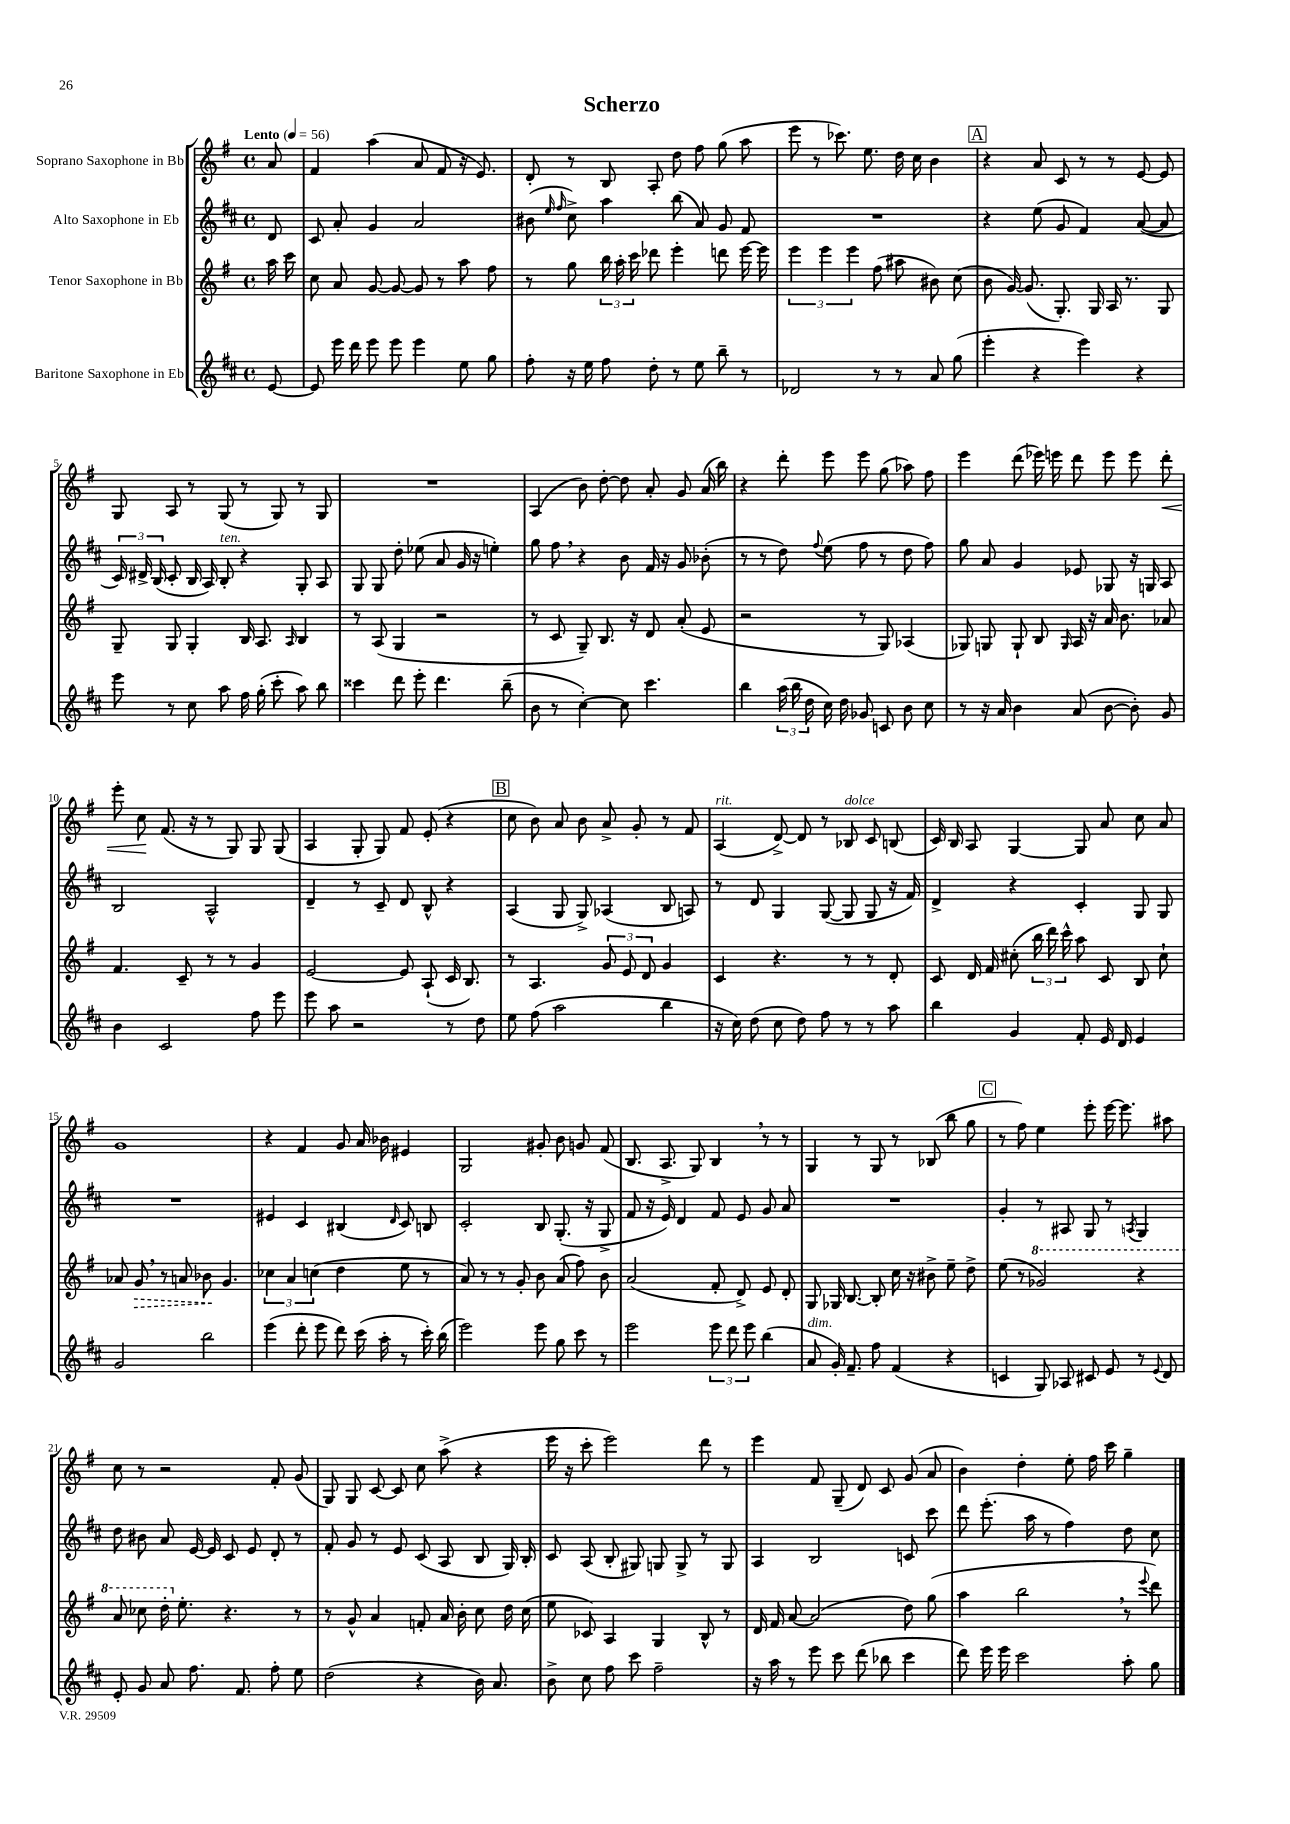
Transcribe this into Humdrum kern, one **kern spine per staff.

**kern	**kern	**kern	**kern
*staff4	*staff3	*staff2	*staff1
*clefG2	*clefG2	*clefG2	*clefG2
*k[f#c#]	*k[f#]	*k[f#c#]	*k[f#]
*M4/4	*M4/4	*M4/4	*M4/4
*met(c)	*met(c)	*met(c)	*met(c)
*MM56	*MM56	*MM56	*MM56
[8e	16aa	8d	8a
.	16ccc	.	.
=	=	=	=
8e]	8cc	8c#	4f#
16eee	8a	8a'	.
16ddd	.	.	.
8eee	[8g	4g	(4aa
8eee	8g_	.	.
4eee	8g]	2a	8a
.	8r	.	8f#
8ee	8aa	.	16r
.	.	.	8.e)
8gg	8ff#	.	.
=	=	=	=
8ff#'	8r	(8b#	8d'
.	.	16qqee	.
.	.	16qqff#	.
16r	8gg	8cc#^)	8r
16ee	.	.	.
8ff#	24bb	4aa	8B
.	24aa'	.	.
.	24ccc	.	.
8dd'	8ddd-	.	8A'
8r	4eee'	(8bb	8dd
8ee	.	8a)	8ff#
8bb~	8ddd	8g	(8gg
8r	[16eee	8f#	8aa
.	16eee]	.	.
=	=	=	=
2d-	6eee	1r	8eee
.	.	.	8r
.	6eee	.	.
.	.	.	8.ccc-)
.	6eee	.	.
.	.	.	8.ee
8r	(8ff#	.	.
8r	8aa#	.	16dd
.	.	.	16cc
8a	8b#)	.	4b
(8gg	(8cc	.	.
=	=	=	=
4eee'	8b	4r	4r
.	[16g)	.	.
.	(8.g]	.	.
4r	.	(8ee	8a
.	8.G')	8g	8c
4eee)	.	4f#)	8r
.	16G	.	.
.	16A	.	8r
.	8.r	.	.
4r	.	([8a	[8e
.	8G	8a]	8e]
=	=	=	=
8eee	8G~	24c#)	8G
.	.	24d#^	.
.	.	(24B	.
8r	8G	8c#'	8A
8cc#	4G'	16B	8r
.	.	16A)	.
8aa	.	8B'	(8G
16ff#	16B	4r	8r
(16gg'	8.A	.	.
8ccc#'	.	.	8G)
.	16qqA	.	.
8aa)	4B	8G'	8r
8bb	.	8A	8G
=	=	=	=
4ccc##	8r	8G	1r
.	(8A	8G	.
8ddd	4G	8dd'	.
8eee'	.	(8ee-	.
4.ddd	2r	8a	.
.	.	16g	.
.	.	16r	.
.	.	4ee')	.
(8bb~	.	.	.
=	=	=	=
8b	8r	8gg	(4A
8r	8c	8ff#	.
[4cc#')	8G~)	4r	8b)
.	8.B	.	[8dd'
8cc#]	.	8b	8dd]
.	16r	.	.
4.ccc#	8d	16f#	8a'
.	.	16r	.
.	(8a'	8g	8g
.	8e	(8b-'	(16a
.	.	.	16bb)
=	=	=	=
4bb	2r	8r	4r
.	.	8r	.
(24aa	.	8dd)	8ddd'
24bb	.	.	.
24dd	.	.	.
.	.	8qqff#	.
16cc#)	.	(8ee	8eee
16dd	.	.	.
8g-	8r	8ff#	8eee
8c	8G)	8r	(8gg
8b	(4A-	8dd	8aa-)
8cc#	.	8ff#)	8ff#
=	=	=	=
8r	8G-)	8gg	4eee
16r	8G	8a	.
16a	.	.	.
4b	8G`	4g	(8ddd
.	8B	.	16eee-)
.	.	.	16eee
.	16qqG	.	.
(8a	16A	8e-	8ddd
.	16r	.	.
[8b	16a	8G-	8eee
.	8.b	.	.
8b'])	.	16r	8eee
.	.	16G	.
8g	8a-	8A	8ddd'
=	=	=	=
4b	4.f#	2B	8eee'
.	.	.	8cc
2c#	.	.	(8.f#
.	8c~	.	.
.	.	.	16r
.	8r	2A^^	8r
.	8r	.	8G)
8ff#	4g	.	8G
8eee	.	.	(8G
=	=	=	=
8eee	[2e	4d~	4A
8aa	.	.	.
2r	.	8r	8G'
.	.	8c#~	8G)
.	8e]	8d	8f#
.	(8A`	8B^^	(8e'
8r	16c	4r	4r
.	8.B)	.	.
8dd	.	.	.
=	=	=	=
8ee	8r	(4A	8cc
(8ff#	4.A	.	8b)
2aa	.	8G	8a
.	.	8G^)	8b
.	12g	(4A-	8a^
.	12e	.	.
.	.	.	8g'
.	12d	.	.
4bb	4g	8B	8r
.	.	8A)	8f#
=	=	=	=
16r	4c	8r	(4A
16cc#)	.	.	.
(8dd	.	8d	.
8cc#	4.r	4G	[8d^)
8dd)	.	.	8d]
8ff#	.	([8G	8r
8r	8r	8G]	8B-
8r	8r	8G	8c
8aa	8d'	16r	(8B
.	.	16f#)	.
=	=	=	=
4bb	8c	4d^	16c)
.	.	.	16B
.	16d	.	8A
.	16f#	.	.
4g	(8cc#'	4r	[4G
.	24bb	.	.
.	24ddd)	.	.
.	24ccc^^	.	.
8f#'	8aa	4c#'	8G]
16e	8c	.	8a
16d	.	.	.
4e	8B	8G	8cc
.	8cc#`	8G	8a
=	=	=	=
2g	8a-	1r	1g
.	8g	.	.
.	8r	.	.
.	8a	.	.
2bb	8b-	.	.
.	4.g	.	.
=	=	=	=
(4eee	6cc-	4e#	4r
.	6a	.	.
8ddd'	.	4c#	4f#
.	(6cc	.	.
8eee	.	.	.
8ddd)	4dd	(4B#	8g
(16ccc#	.	.	16a
16aa'	.	.	16b-
.	.	16qqd	.
8r	8ee	8c#)	4e#
16ccc#')	8r	8B	.
(16bb	.	.	.
=	=	=	=
2eee)	8a)	2c#'	2G
.	8r	.	.
.	8r	.	.
.	8g'	.	.
8eee	8b	8B	8g#'
8gg	(8a	(8.G'	8b
8ccc#	8ff#)	.	8g
.	.	16r	.
8r	8b	8G^	(8f#
=	=	=	=
2eee	(2a	8f#	8.B
.	.	16r	.
.	.	16e)	8.A^
.	.	4d	.
.	.	.	8G)
12eee	8f#'	8f#	4B
12ddd	.	.	.
.	8d^)	8e	.
12eee	.	.	.
(4bb	8e	8g	8r
.	8d'	8a	8r
=	=	=	=
8a	8G	1r	4G
16g')	16G-	.	.
8.f#~	[8.B	.	.
.	.	.	8r
8ff#	8B']	.	8G
(4f#	16cc	.	8r
.	16r	.	.
.	8b#^	.	(8B-
4r	8ee~	.	8bb
.	8dd^	.	8gg
=	=	=	=
4c	(8ee	4g'	8r
.	8r	.	8ff#)
8G)	2gg-)	8r	4ee
8A-	.	8A#	.
8c#	.	8G	8eee'
8e	.	8r	[16eee
.	.	.	8.eee]
.	.	8qA	.
8r	4r	4G	.
8qqe	.	.	.
8d	.	.	8aa#
=	=	=	=
8e'	8aa	8dd	8cc
8g	8ccc-	8b#	8r
8a	16ddd'	8a	2r
.	8.ee'	.	.
8.ff#	.	[16e	.
.	.	16e]	.
.	4.r	8c#	.
8.f#	.	.	.
.	.	8e	.
8ff#'	.	8d'	8f#'
8ee	8r	8r	(8g
=	=	=	=
(2dd	8r	8f#'	8G)
.	8g^^	8g	8G
.	4a	8r	[8c
.	.	8e	8c]
4r	8f'	(8c#	8cc
.	16a	8A	(8aa^
.	16b'	.	.
16b)	8cc	8B	4r
8.a	.	.	.
.	16dd	16G)	.
.	(16cc	16B'	.
=	=	=	=
8b^	8ee	8c#	16eee
.	.	.	16r
8cc#	8c-)	(8A	8ccc'
8ff#	4A	8B'	2eee)
8ccc#	.	8G#)	.
2ff#~	4G	8G	.
.	.	8G^	.
.	8B^^	8r	8ddd
.	8r	8G	8r
=	=	=	=
16r	16d	4A	4eee
16aa	16f#	.	.
8r	[8a	.	.
8eee	(2a]	2B	8f#
8ccc#	.	.	(8G~
(8ddd	.	.	8d)
8bb-	.	.	8c
4ccc#	8dd)	8c	(8g
.	(8gg	8ccc#	8a
=	=	=	=
8ddd)	4aa	8ddd	4b)
16eee	.	(8.eee'	.
16eee	.	.	.
2ccc#	2bb	.	4dd'
.	.	16aa	.
.	.	8r	.
.	.	4ff#)	8ee'
.	.	.	16ff#
.	.	.	16ccc
8aa'	8r	8dd	4gg~
.	8qqeee	.	.
8gg	8ddd)	8cc#	.
==	==	==	==
*-	*-	*-	*-
